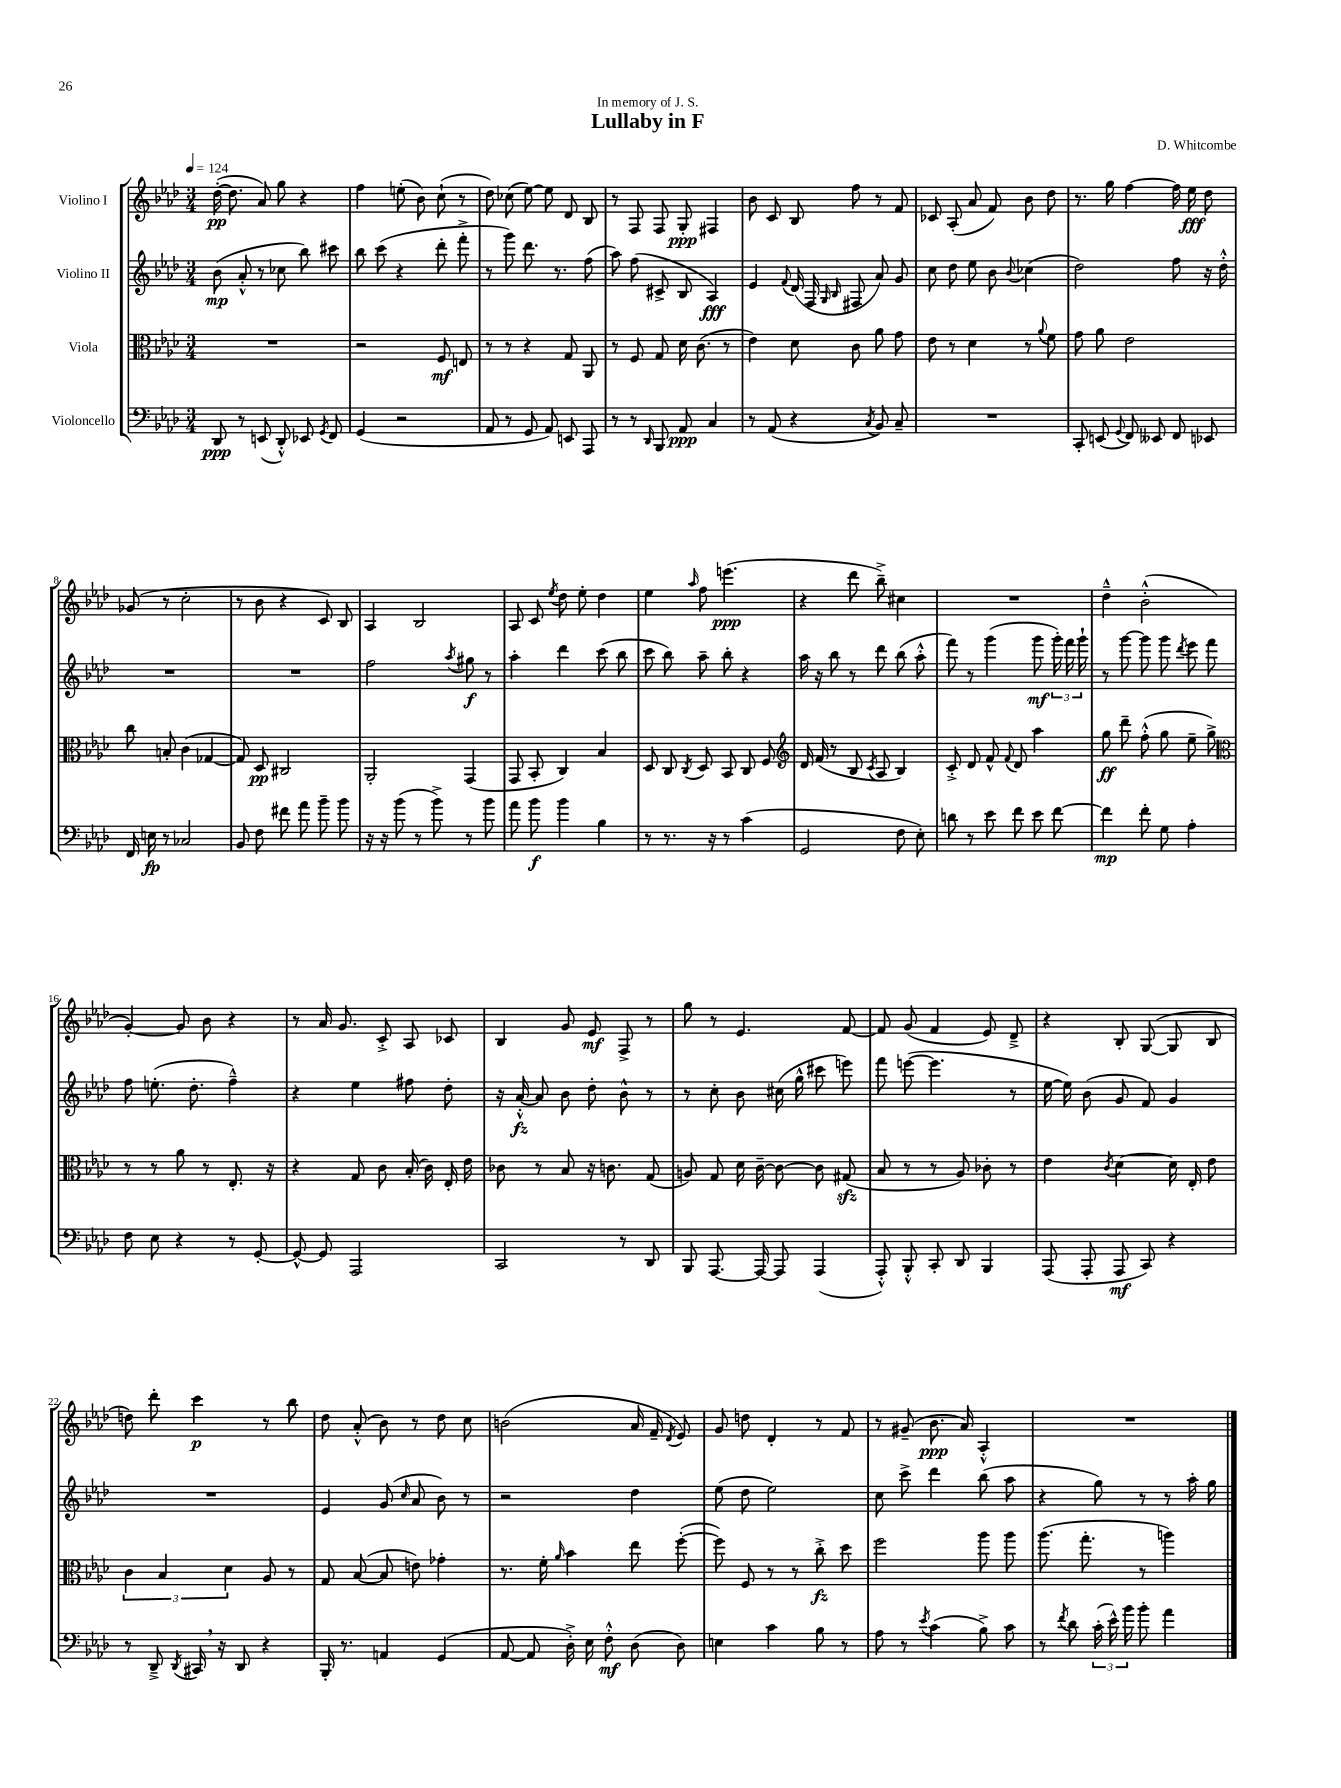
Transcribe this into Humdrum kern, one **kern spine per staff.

**kern	**dynam	**kern	**dynam	**kern	**dynam	**kern	**dynam
*part4	*part4	*part3	*part3	*part2	*part2	*part1	*part1
*staff4	*staff4	*staff3	*staff3	*staff2	*staff2	*staff1	*staff1
*I"Violoncello	*	*I"Viola	*	*I"Violino II	*	*I"Violino I	*
*clefF4	*	*clefC3	*	*clefG2	*	*clefG2	*
*k[b-e-a-d-]	*	*k[b-e-a-d-]	*	*k[b-e-a-d-]	*	*k[b-e-a-d-]	*
*M3/4	*	*M3/4	*	*M3/4	*	*M3/4	*
*MM124	*	*MM124	*	*MM124	*	*MM124	*
=1	=1	=1	=1	=1	=1	=1	=1
8DD-/	ppp	2.r	.	(8b-\	mp	([16dd-'\	pp
.	.	.	.	.	.	8.dd-\]	.
8r	.	.	.	8a-'^^/	.	.	.
(8EEn/	.	.	.	8r	.	8a-/)	.
8DD-'^^/)	.	.	.	8cc-X\	.	8gg\	.
8EE-X/	.	.	.	8bb-\)	.	4r	.
8qGG/	.	.	.	.	.	.	.
8FF/	.	.	.	8ccc#X\	.	.	.
=2	=2	=2	=2	=2	=2	=2	=2
(4GG/	.	2r	.	8bb-\	.	4ff\	.
.	.	.	.	(8ccc\	.	.	.
2r	.	.	.	4r	.	(8een'\	.
.	.	.	.	.	.	8b-\)	.
.	.	8F/	mf	8ddd-'\	.	(8cc`\	.
.	.	8En/	.	8fff'^\	.	8r	.
=3	=3	=3	=3	=3	=3	=3	=3
8AA-/	.	8r	.	8r	.	8dd-\)	.
8r	.	8r	.	8ggg\)	.	(8cc-X\	.
8GG/	.	4r	.	8.ddd-\	.	[8ee-\)	.
8AA-/)	.	.	.	.	.	8ee-\]	.
.	.	.	.	8.r	.	.	.
8EEn/	.	8G/	.	.	.	8d-/	.
8AAA-/	.	8AA-/	.	(8ff\	.	8B-/	.
=4	=4	=4	=4	=4	=4	=4	=4
8r	.	8r	.	8aa-\)	.	8r	.
8r	.	8F/	.	(8ff\	.	8F/	.
16qqDD-/	.	.	.	.	.	.	.
8BBB-/	.	8G/	.	8c#X^/	.	8F/	.
8AA-/	ppp	16d-\	.	8B-/	.	8G'/	ppp
.	.	(8.c\	.	.	.	.	.
4C/	.	.	.	4A-/)	fff	4F#X/	.
.	.	8r	.	.	.	.	.
=5	=5	=5	=5	=5	=5	=5	=5
8r	.	4e-\)	.	4e-/	.	8b-\	.
(8AA-/	.	.	.	.	.	8c/	.
.	.	.	.	8qqf/	.	.	.
4r	.	8d-\	.	(16d-/	.	8B-/	.
.	.	.	.	16F/	.	.	.
.	.	.	.	16qqG/	.	.	.
.	.	.	.	16qqB-/	.	.	.
.	.	8c\	.	8F#X/	.	8ff\	.
8qC/	.	.	.	.	.	.	.
8BB-/)	.	8a-\	.	8a-/)	.	8r	.
8C~/	.	8g\	.	8g/	.	8f/	.
=6	=6	=6	=6	=6	=6	=6	=6
2.r	.	8e-\	.	8cc\	.	8c-X/	.
.	.	8r	.	8dd-\	.	(8A-'/	.
.	.	4d-\	.	8ee-\	.	8a-/	.
.	.	.	.	8b-\	.	8f/)	.
.	.	.	.	8qqb-/	.	.	.
.	.	8r	.	(4cc-X\	.	8b-\	.
.	.	8qqa-/	.	.	.	.	.
.	.	8f\	.	.	.	8dd-\	.
=7	=7	=7	=7	=7	=7	=7	=7
8CC'/	.	8g\	.	2dd-\)	.	8.r	.
(8EEn/	.	8a-\	.	.	.	.	.
.	.	.	.	.	.	16gg\	.
8qqGG/	.	.	.	.	.	.	.
8FF/)	.	2e-\	.	.	.	[4ff\	.
8EE--X/	.	.	.	.	.	.	.
8FF/	.	.	.	8ff\	.	16ff\]	.
.	.	.	.	.	.	16ee-\	fff
8EE-X/	.	.	.	16r	.	8dd-\	.
.	.	.	.	16dd-'^^\	.	.	.
!!LO:LB:g=z
=8	=8	=8	=8	=8	=8	=8	=8
16FF/	.	8cc\	.	2.r	.	(8g-X/	.
16En\	fp	.	.	.	.	.	.
8r	.	8Bn'/	.	.	.	8r	.
2C-X/	.	(4c\	.	.	.	2cc'\	.
.	.	[4G-X/	.	.	.	.	.
=9	=9	=9	=9	=9	=9	=9	=9
8BB-/	.	8G-/])	.	2.r	.	8r	.
8F\	.	8D-/	pp	.	.	8b-\	.
8f#X\	.	2C#X/	.	.	.	4r	.
8a-\	.	.	.	.	.	.	.
8b-~\	.	.	.	.	.	8c/)	.
8b-\	.	.	.	.	.	8B-/	.
=10	=10	=10	=10	=10	=10	=10	=10
16r	.	2AA-'/	.	2ff\	.	4A-/	.
16r	.	.	.	.	.	.	.
(8b-\	.	.	.	.	.	.	.
8r	.	.	.	.	.	2B-/	.
8b-^\)	.	.	.	.	.	.	.
.	.	.	.	8qaa-/	.	.	.
8r	.	(4GG/	.	8gg#X\	f	.	.
8b-\	.	.	.	8r	.	.	.
=11	=11	=11	=11	=11	=11	=11	=11
8a-\	.	8GG/	.	4aa-'\	.	8A-/	.
8b-\	f	8BB-'/	.	.	.	8c/	.
.	.	.	.	.	.	8qee-/	.
4b-\	.	4C/)	.	4ddd-\	.	8dd-\	.
.	.	.	.	.	.	8ee-'\	.
4B-\	.	4B-/	.	(8ccc\	.	4dd-\	.
.	.	.	.	8bb-\	.	.	.
=12	=12	=12	=12	=12	=12	=12	=12
8r	.	8D-/	.	8ccc\	.	4ee-\	.
8.r	.	8C/	.	8bb-\)	.	.	.
.	.	8qC/	.	.	.	16qqaa-/	.
.	.	8D-/	.	8aa-~\	.	8ff\	.
16r	.	.	.	.	.	.	.
8r	.	8BB-/	.	8bb-'\	.	(4.eeen\	ppp
(4c\	.	8C/	.	4r	.	.	.
.	.	8F/	.	.	.	.	.
=13	=13	=13	=13	=13	=13	=13	=13
*	*	*clefG2	*	*	*	*	*
2GG/	.	16d-/	.	16aa-\	.	4r	.
.	.	(16f/	.	16r	.	.	.
.	.	8r	.	8bb-\	.	.	.
.	.	8B-/	.	8r	.	8ddd-\	.
.	.	8qc/	.	.	.	.	.
.	.	8A-/	.	8ddd-\	.	8bb-~^\)	.
8F\	.	4B-/)	.	(8bb-\	.	4cc#X\	.
8E-'\)	.	.	.	8aa-'^^\	.	.	.
=14	=14	=14	=14	=14	=14	=14	=14
8dn\	.	8c'^/	.	8fff\)	.	2.r	.
8r	.	8d-/	.	8r	.	.	.
8e-\	.	8f^^/	.	(4ggg\	.	.	.
.	.	8qqf/	.	.	.	.	.
8f\	.	8d-/	.	.	.	.	.
8e-\	.	4aa-\	.	8ggg\	mf	.	.
[8f\	.	.	.	24ggg'\)	.	.	.
.	.	.	.	24fff\	.	.	.
.	.	.	.	24ggg`\	.	.	.
=15	=15	=15	=15	=15	=15	=15	=15
4f\]	mp	8gg\	ff	8r	.	4dd-~^^\	.
.	.	8ddd-~\	.	[8ggg\	.	.	.
8f'\	.	(8ff'^^\	.	8ggg\]	.	(2b-'^^\	.
8G\	.	8gg\	.	8ggg\	.	.	.
.	.	.	.	8qddd-/	.	.	.
4A-'\	.	8ee-~\	.	8eee-\	.	.	.
.	.	8gg^\)	.	8fff\	.	.	.
!!LO:LB:g=z
=16	=16	=16	=16	=16	=16	=16	=16
*	*	*clefC3	*	*	*	*	*
8F\	.	8r	.	8ff\	.	[4g'/)	.
8E-\	.	8r	.	(8.een'\	.	.	.
4r	.	8a-\	.	.	.	8g/]	.
.	.	.	.	8.dd-'\	.	.	.
.	.	8r	.	.	.	8b-\	.
8r	.	8.E-'/	.	4ff~^^\)	.	4r	.
[8GG'/	.	.	.	.	.	.	.
.	.	16r	.	.	.	.	.
=17	=17	=17	=17	=17	=17	=17	=17
8GG^^/_	.	4r	.	4r	.	8r	.
8GG/]	.	.	.	.	.	16a-/	.
.	.	.	.	.	.	8.g/	.
2AAA-/	.	8G/	.	4ee-\	.	.	.
.	.	8c\	.	.	.	8c'^/	.
.	.	(16B-'/	.	8ff#X\	.	8A-/	.
.	.	16c\)	.	.	.	.	.
.	.	16E-'/	.	8dd-'\	.	8c-X/	.
.	.	16e-\	.	.	.	.	.
=18	=18	=18	=18	=18	=18	=18	=18
2CC/	.	8c-X\	.	16r	.	4B-/	.
.	.	.	.	[16a-'^^/	fz	.	.
.	.	8r	.	8a-/]	.	.	.
.	.	8B-/	.	8b-\	.	8g/	.
.	.	16r	.	8dd-'\	.	8e-/	mf
.	.	8.cn\	.	.	.	.	.
8r	.	.	.	8b-^^\	.	8F^/	.
8DD-/	.	(8G/	.	8r	.	8r	.
=19	=19	=19	=19	=19	=19	=19	=19
8BBB-/	.	8An/)	.	8r	.	8gg\	.
[8.AAA-/	.	8G/	.	8cc'\	.	8r	.
.	.	16d-\	.	8b-\	.	4.e-/	.
16AAA-/_	.	[16c~\	.	.	.	.	.
8AAA-/]	.	8c\_	.	(16cc#X\	.	.	.
.	.	.	.	16gg^^\	.	.	.
(4AAA-/	.	8c\]	.	8ccc#X\	.	.	.
.	.	(8G#Xzz/	.	8eeen\)	.	[8f/	.
=20	=20	=20	=20	=20	=20	=20	=20
8AAA-'^^/)	.	8B-/	.	8fff\	.	8f/]	.
8BBB-'^^/	.	8r	.	([8eeen\	.	(8g/	.
8CC'/	.	8r	.	4.eee\]	.	4f/	.
8DD-/	.	8A-/)	.	.	.	.	.
4BBB-/	.	8c-X'\	.	.	.	8e-/)	.
.	.	8r	.	8r	.	8d-~^/	.
=21	=21	=21	=21	=21	=21	=21	=21
(8AAA-/	.	4e-\	.	[16ee-\	.	4r	.
.	.	.	.	16ee-\])	.	.	.
8AAA-'/	.	.	.	(8b-\	.	.	.
.	.	8qc/	.	.	.	.	.
8AAA-/	mf	[4d-\	.	8g/	.	8B-'/	.
8CC/)	.	.	.	8f/)	.	([8G/	.
4r	.	16d-\]	.	4g/	.	8G/]	.
.	.	16E-'/	.	.	.	.	.
.	.	8e-\	.	.	.	8B-/	.
!!LO:LB:g=z
=22	=22	=22	=22	=22	=22	=22	=22
8r	.	6c\	.	2.r	.	8ddn\)	.
8DD-~^/	.	.	.	.	.	8ddd-'\	.
.	.	6B-/	.	.	.	.	.
8qDD-/	.	.	.	.	.	.	.
16CC#X,/	.	.	.	.	.	4ccc\	p
16r	.	.	.	.	.	.	.
.	.	6d-\	.	.	.	.	.
8DD-/	.	.	.	.	.	.	.
4r	.	8A-/	.	.	.	8r	.
.	.	8r	.	.	.	8bb-\	.
=23	=23	=23	=23	=23	=23	=23	=23
16BBB-'/	.	8G/	.	4e-/	.	8dd-\	.
8.r	.	.	.	.	.	.	.
.	.	([8B-/	.	.	.	(8a-'^^/	.
4AAn/	.	8B-/]	.	(8g/	.	8b-\)	.
.	.	.	.	16qqcc/	.	.	.
.	.	8en\)	.	8a-/	.	8r	.
(4GG/	.	4g-X'\	.	8b-\)	.	8dd-\	.
.	.	.	.	8r	.	8cc\	.
=24	=24	=24	=24	=24	=24	=24	=24
[8AA-/	.	8.r	.	2r	.	(2bn\	.
8AA-/]	.	.	.	.	.	.	.
.	.	16f'\	.	.	.	.	.
.	.	16qqa-/	.	.	.	.	.
16D-'^\)	.	4b-\	.	.	.	.	.
16E-\	.	.	.	.	.	.	.
8F'^^\	mf	.	.	.	.	.	.
(8D-\	.	8ee-\	.	4dd-\	.	16a-/	.
.	.	.	.	.	.	16f~/	.
.	.	.	.	.	.	8qd-/	.
8D-\)	.	([8ff'\	.	.	.	8e-/)	.
=25	=25	=25	=25	=25	=25	=25	=25
4En\	.	8ff\])	.	(8ee-\	.	8g/	.
.	.	8F/	.	8dd-\	.	8ddn\	.
4c\	.	8r	.	2ee-\)	.	4d-'/	.
.	.	8r	.	.	.	.	.
8B-\	.	8cc'^\	fz	.	.	8r	.
8r	.	8dd-\	.	.	.	8f/	.
=26	=26	=26	=26	=26	=26	=26	=26
8A-\	.	2ff\	.	8cc\	.	8r	.
8r	.	.	.	8ccc^\	.	(8g#X~/	.
8qe-/	.	.	.	.	.	.	.
(4c\	.	.	.	4ddd-\	.	8.b-\	ppp
.	.	.	.	.	.	16a-/)	.
8B-^\)	.	8aa-\	.	(8bb-\	.	4A-'^^/	.
8c\	.	8aa-\	.	8aa-\	.	.	.
=27	=27	=27	=27	=27	=27	=27	=27
8r	.	(8.aa-\	.	4r	.	2.r	.
8qf/	.	.	.	.	.	.	.
8d-\	.	.	.	.	.	.	.
.	.	8.gg'\	.	.	.	.	.
(24c'\	.	.	.	8gg\)	.	.	.
24e-^^\)	.	.	.	.	.	.	.
24b-\	.	.	.	.	.	.	.
8b-'\	.	8r	.	8r	.	.	.
4a-\	.	4aan\)	.	8r	.	.	.
.	.	.	.	16aa-'\	.	.	.
.	.	.	.	16gg\	.	.	.
==	==	==	==	==	==	==	==
*-	*-	*-	*-	*-	*-	*-	*-
